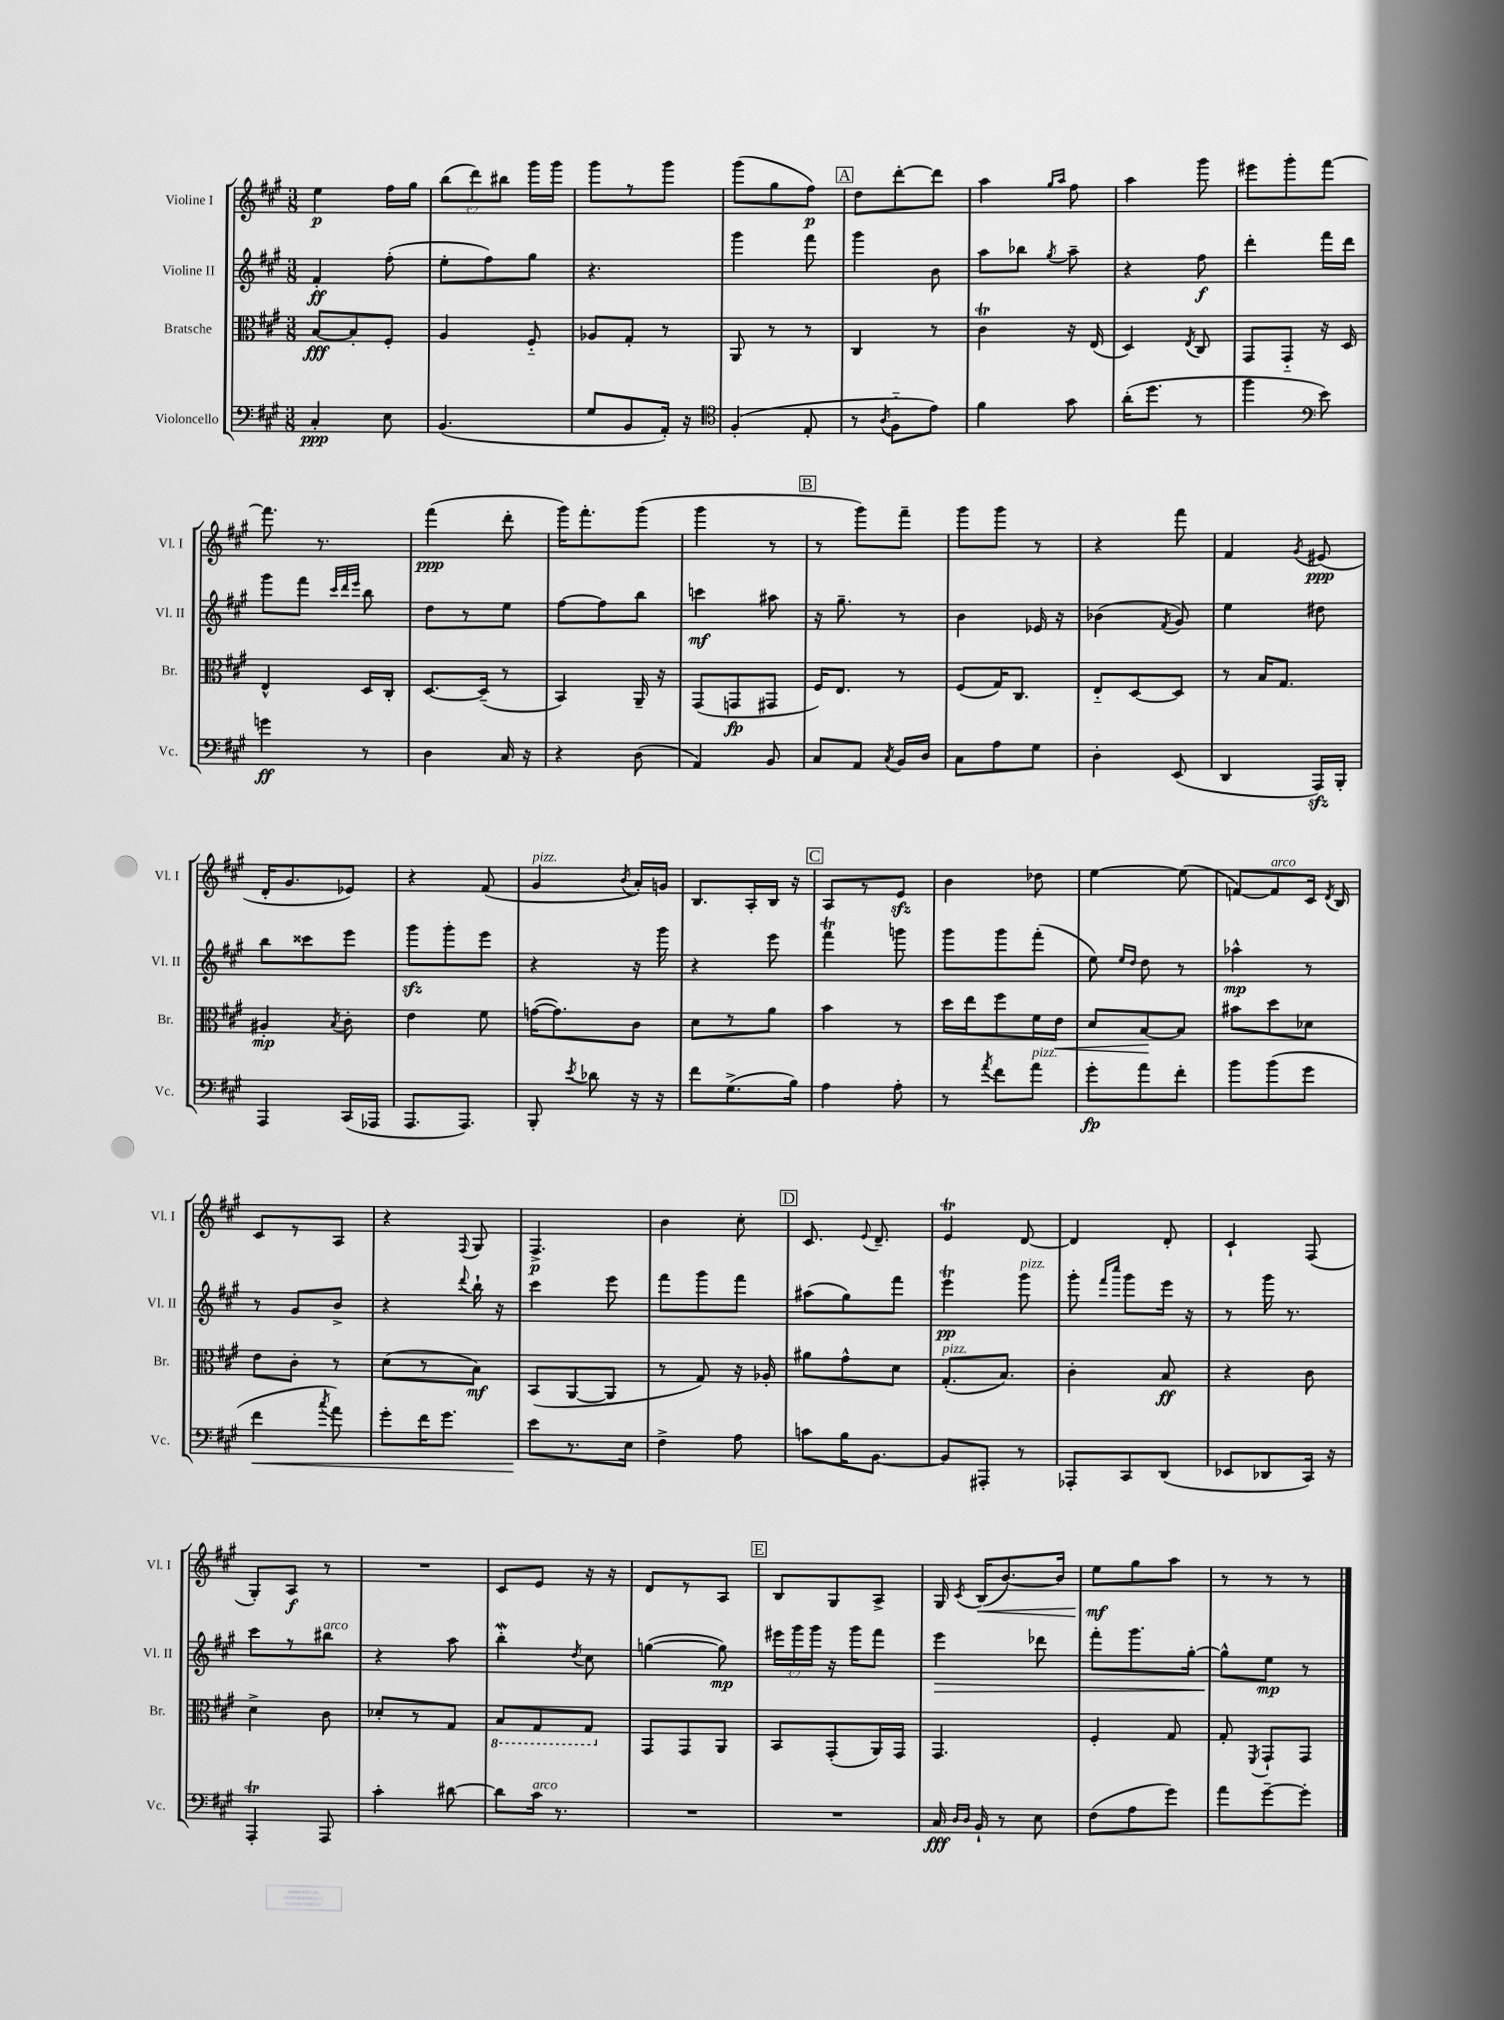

**kern	**kern	**kern	**kern
*staff4	*staff3	*staff2	*staff1
*clefF4	*clefC3	*clefG2	*clefG2
*k[f#c#g#]	*k[f#c#g#]	*k[f#c#g#]	*k[f#c#g#]
*M3/8	*M3/8	*M3/8	*M3/8
4C#'/	[8B/L	4f#'/	4ee\
.	8B'/]	.	.
8E\	8F#'/J	(8ff#'\	16ff#\LL
.	.	.	16gg#\JJ
=	=	=	=
(4.BB/	4A/	8ee'\L	(12bb\L
.	.	.	12ddd\)
.	.	8ff#\)	.
.	.	.	12bb#\J
.	8F#'~/	8gg#\J	16ggg#\LL
.	.	.	16ggg#\JJ
=	=	=	=
8G#/L	8A-/L	4.r	8ggg#\L
8BB/	8G#'/J	.	8r
16AA'/Jk)	8r	.	8ggg#\J
16r	.	.	.
=	=	=	=
*clefC4	*	*	*
(4F#'/	8AA/	4ggg#\	(8ggg#\L
.	8r	.	8gg#\
8E'/	8r	8fff#\	8ff#\J)
=	=	=	=
8r	4C#/	4ggg#\	8dd\L
8qA/	.	.	.
8F#'~\L	.	.	[8ddd'\
8e\J)	8r	8b\	8ddd\]J
=	=	=	=
4f#\	4c#\	8aa\L	4aa\
.	.	8bb-\J	.
.	.	.	16qqgg#/LL
.	.	8qgg#/	16qqaa/JJ
8g#\	16r	8aa~\	8ff#\
.	(16E/	.	.
=	=	=	=
(16a'\LK	4D/)	4r	4aa\
8.dd\J	.	.	.
.	8qE/	.	.
8r	8C#/	8ff#\	8ggg#\
=	=	=	=
4ff#\	8GG#/L	4ddd'\	8eee#\L
.	8GG#'~/J	.	8ggg#'\
*clefF4	*	*	*
8e\)	16r	16fff#\LL	[8fff#\J
.	16D/	16ddd\JJ	.
=	=	=	=
4g\	4E^^/	8ggg#\L	8.fff#\]
.	.	8fff#\J	.
.	.	.	8.r
.	.	32qqccc#/LLL	.
.	.	32qqddd/	.
.	.	32qqeee/JJJ	.
8r	16D/LL	8bb\	.
.	16C#'/JJ	.	.
=	=	=	=
4D\	[8.D/L	8dd\L	(4fff#\
.	.	8r	.
.	(16D~/]Jk	.	.
16C#/	8r	8ee\J	8ddd'\
16r	.	.	.
=	=	=	=
4r	4BB/)	[8ff#\L	16ggg#\LK)
.	.	.	8.fff#'\
.	.	8ff#\]	.
(8D\	16AA~/	8bb\J	(8ggg#\J
.	16r	.	.
=	=	=	=
4AA/)	(8GG#/L	4ccc\	4ggg#\
.	8GG/	.	.
8BB/	8GG#/J	8aa#\	8r
=	=	=	=
8C#/L	16F#/LK)	16r	8r
.	8.E/J	8.gg#~\	.
8AA/J	.	.	8ggg#\L)
8qC#/	.	.	.
16BB/LL	8r	8r	8fff#~\J
16D/JJ	.	.	.
=	=	=	=
8C#\L	(8F#/L	4b\	8ggg#\L
8A\	16G#/K)	.	8ggg#\J
.	8.C#/J	.	.
8G#\J	.	16e-/	8r
.	.	16r	.
=	=	=	=
4D'\	8E'~/L	(4b-\	4r
.	[8D/	.	.
.	.	8qf#/	.
(8EE/	8D/]J	8g#/)	8fff#\
=	=	=	=
4DD/	8r	4ee\	4f#/
.	16B/LK	.	.
.	8.G#/J	.	.
.	.	.	8qg#/
16AAA/LL)	.	8dd#\	(8e#/
16BBB'/JJ	.	.	.
=	=	=	=
4AAA/	4A#'/	8bb\L	16d'/LK
.	.	.	8.g#/
.	.	8ccc##\	.
.	8qB/	.	.
(16CC#/LL	8c#'\	8eee\J	8e-/J)
16AAA-/JJ	.	.	.
=	=	=	=
8.AAA/L	4e\	8ggg#\L	4r
.	.	8ggg#'\	.
8.AAA/J)	.	.	.
.	8f#\	8eee\J	(8f#/
=	=	=	=
8BBB'/	([16g\LK	4r	4g#/
.	8.g\])	.	.
8qe/	.	.	.
8d-\	.	.	.
.	.	.	8qb/
16r	8c#\J	16r	16a'/LL)
16r	.	16ggg#\	16g/JJ
=	=	=	=
8f#\L	8d\L	4r	8.B/L
(8.G#^\	8r	.	.
.	.	.	16A'/L
.	8a\J	8eee\	16B/JJ
16B\Jk)	.	.	16r
=	=	=	=
4A\	4b\	4fff#\	8A/L
.	.	.	8r
8A'\	8r	8ggg\	8e/J
=	=	=	=
8r	16dd\LL	8ggg#\L	4b\
.	16ee\J	.	.
8qa/	.	.	.
8f#\L	8ff#\	8ggg#\	.
8a\J	16f#\L	(8fff#'\J	8dd-\
.	16e\JJ	.	.
=	=	=	=
8g#'\L	8d/L	8ee\)	[4ee\
.	.	16qqee/LL	.
.	.	16qqdd/JJ	.
8a\	[8B/	8dd\	.
8f#'\J	8B/]J	8r	(8ee\]
=	=	=	=
8b\L	8b#\L	4aa-^^\	[8f/L)
(8b\	8dd\	.	8f/]
8g#\J	8d-\J	8r	16c#/Jk
.	.	.	8qd/
.	.	.	16B/
=	=	=	=
4f#\	8e\L	8r	8c#/L
.	8c#'\J	8g#/L	8r
8qcc#/	.	.	.
8a\)	8r	8b^/J	8A/J
=	=	=	=
8g#'\L	(8d\L	4r	4r
16f#\K	8r	.	.
8.g#\J	.	.	.
.	.	8qqddd/	8qqF#/
.	8B\J)	16bb`\	8G#/
.	.	16r	.
=	=	=	=
8e\L	(8BB/L	4ccc#\	4.F#^/
8.r	[8AA/	.	.
.	8AA/]J	8eee\	.
16E\Jk	.	.	.
=	=	=	=
4F#^\	8r	8fff#\L	4b\
.	8G#/)	8ggg#\	.
8A\	16r	8fff#\J	8cc#'\
.	16A-'/	.	.
=	=	=	=
8c\L	8a#\L	(8aa#\L	8.c#/
16B\K	8g#^^\	8gg#\)	.
.	.	.	8qqe/
[8.BB\J	.	.	8.d~/
.	8d\J	8fff#\J	.
=	=	=	=
8BB/]L	(8.G#'/L	4eee\	4e/
8AAA#'/J	.	.	.
.	8.B/J)	.	.
8r	.	8ggg#\	[8d/
=	=	=	=
8AAA-'/L	4c#'\	8ggg#'\	4d/]
.	.	16qqfff#/LL	.
.	.	16qqcccc#/JJ	.
8CC#/	.	8ggg#\L	.
(8DD/J	8B/	16eee\Jk	8d'/
.	.	16r	.
=	=	=	=
8EE-/L	4r	8r	4c#`/
8DD-/	.	16ggg#\	.
.	.	8.r	.
16CC#/Jk)	8c#\	.	(8F#/
16r	.	.	.
=	=	=	=
4AAA'/	4d^\	8ccc#\L	8G#'/L)
.	.	8r	8A/J
8AAA/	8c#\	8bb#\J	8r
=	=	=	=
4c#'\	8d-'/L	4r	4.r
.	8r	.	.
[8d#\	8G#/J	8aa\	.
=	=	=	=
8d#\]L	8BB/L	4bb'\	8c#/L
16c#\Jk	8GG#/	.	8e/J
8.r	.	.	.
.	.	8qdd/	.
.	8GG#/J	8cc#\	16r
.	.	.	16r
=	=	=	=
4.r	8GG#/L	([4gg\	8d/L
.	8GG#/	.	8r
.	8AA/J	8gg\])	8A/J
=	=	=	=
4.r	8BB/L	24eee#\LL	8B/L
.	.	24ggg#\	.
.	.	24ggg#\JJ	.
.	(8GG#'/	16r	8G#/
.	.	16ggg#\LK	.
.	16AA/L)	8fff#\J	8A^/J
.	16GG#/JJ	.	.
=	=	=	=
16C#/	4.GG#/	4eee\	16G#/
16qqD/LL	.	.	.
16qqD/JJ	.	.	8qc#/
16BB`/	.	.	(16B/LK
8r	.	.	[8.b/)
8E\	.	8ddd-\	.
.	.	.	16b/]Jk
=	=	=	=
(8F#\L	4F#'/	8fff#'\L	8ee\L
8A\	.	8.ggg#\	8gg#\
8g#\J)	8G#/	.	8aa\J
.	.	[16gg#'\Jk	.
=	=	=	=
8a\L	8G#'/	8gg#^^\]L	8r
.	8qFF#/	.	.
[8g#~\	8GG#`/L	8ee\J	8r
8g#'\]J	8GG#/J	8r	8r
==	==	==	==
*-	*-	*-	*-
